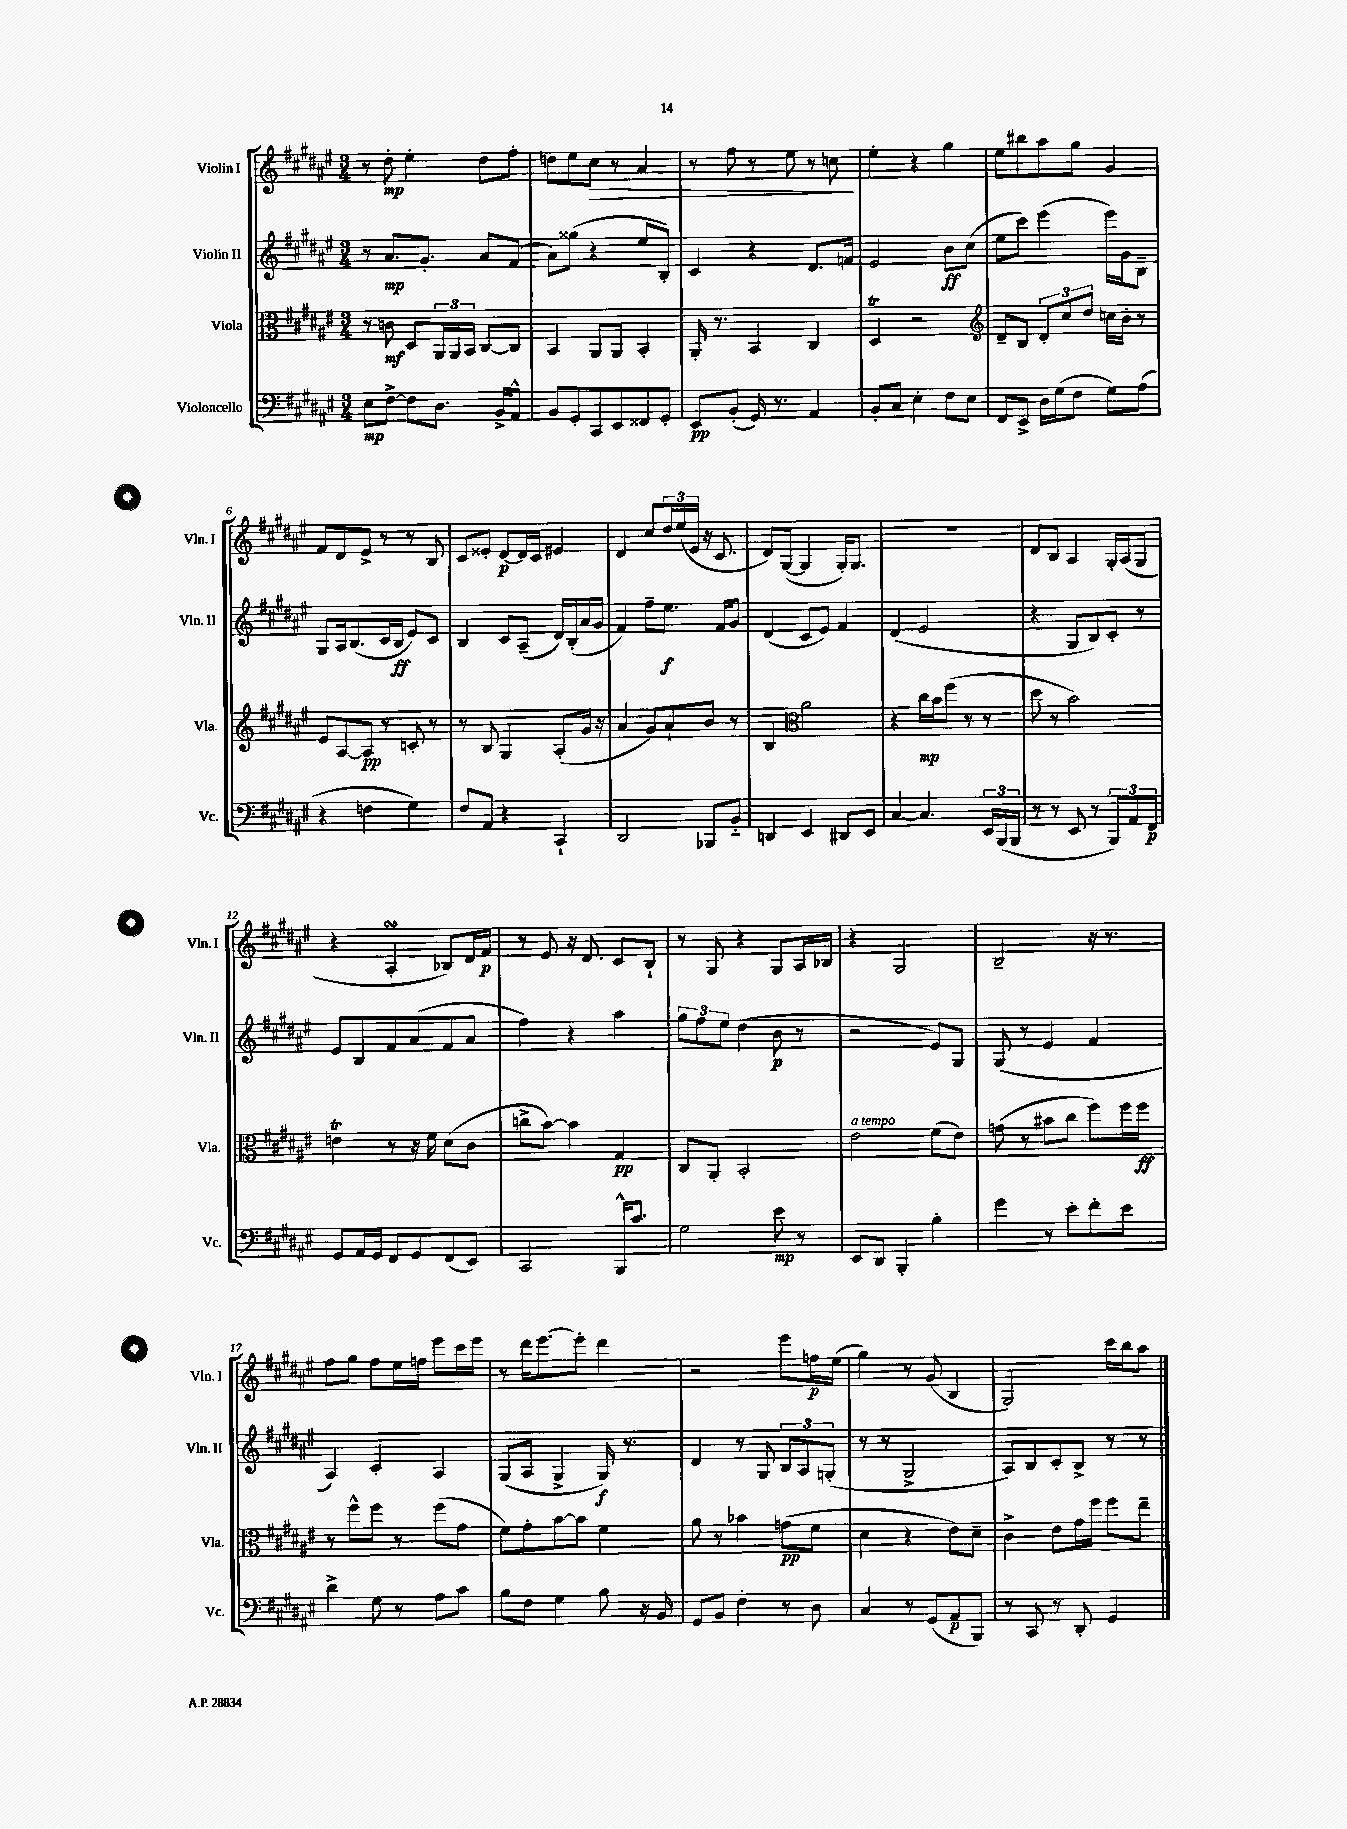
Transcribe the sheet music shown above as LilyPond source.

<<
\new StaffGroup <<
\new Staff = "s0" \with { instrumentName = "Violin I" shortInstrumentName = "Vln. I" } {
    \clef treble \key fis \major \numericTimeSignature \time 3/4
    r8 dis''8-.\mp eis''4-. dis''8 fis''8-. |
    d''8 eis''8 cis''8\> r8 ais'4 |
    r8 fis''8 r8 eis''8 r8 c''8\! |
    eis''4-. r4 gis''4 |
    eis''8 bis''8 ais''8 gis''8 gis'4 |
    fis'8 dis'8 eis'8-> r8 r8 b8 |
    cis'8 eisis'8-. dis'8~\p dis'16 cis'16 eis'4 |
    dis'4 cis''8 \tuplet 3/2 { dis''16 eis''16( eis'16 } r16 cis'8. |
    dis'8) gis8~( gis4 gis16-.) gis8. |
    R2. |
    dis'8 b8 ais4 gis16-. ais16( gis8 |
    r4 ais4-.\turn bes8) dis'16 fis'16\p |
    r8 eis'8 r16 dis'8. cis'8 b8-! |
    r8 gis8 r4 gis8 ais16 bes16 |
    r4 gis2 |
    b2-- r16 r8. |
    fis''8 gis''8 fis''8 eis''16 f''16 eis'''8 cis'''16 eis'''16 |
    r8 dis'''16 eis'''8.~ eis'''8-. dis'''4 |
    r2 eis'''8 f''16\p eis''16( |
    gis''4) r8 gis'8( b4 |
    gis2) cis'''16 b''16 ais''8 \bar "|." |
}
\new Staff = "s1" \with { instrumentName = "Violin II" shortInstrumentName = "Vln. II" } {
    \clef treble \key fis \major \numericTimeSignature \time 3/4
    r8 ais'8.\mp gis'8.-. ais'8 fis'8( |
    ais'8) gisis''8( r4 eis''8 b8-.) |
    cis'4 r4 dis'8. f'16 |
    eis'2 b'8\ff cis''8( |
    eis''8 cis'''8) eis'''4( eis'''16) gis'16 b8-- |
    gis8 ais16 b8.( cis'16 b16\ff eis'8) cis'8 |
    b4 cis'8 ais8--( dis'16) b16-.( ais'16 gis'16 |
    fis'4) fis''8-- eis''8.\f fis'16 gis'8 |
    dis'4( cis'8 eis'8) fis'4 |
    dis'4( eis'2 |
    r4 gis8 b8) cis'8-. r8 |
    eis'8 b8 fis'8 ais'8( fis'8 ais'8 |
    fis''4) r4 ais''4 |
    \tuplet 3/2 { gis''8 fis''8 eis''8 } dis''4( b'8\p r8 |
    r2 eis'8) gis8 |
    gis8( r8 eis'4 fis'4 |
    ais4) cis'4-. ais4 |
    gis8( ais8 gis4-> gis16\f) r8. |
    dis'4 r8 gis8 \tuplet 3/2 { b8 ais8 g8-.( } |
    r8 r8 gis2-> |
    ais8) b8 cis'8-. b8-> r8 r8 \bar "|." |
}
\new Staff = "s2" \with { instrumentName = "Viola" shortInstrumentName = "Vla." } {
    \clef alto \key fis \major \numericTimeSignature \time 3/4
    r8 c'8\mf dis8 \tuplet 3/2 { ais,16 ais,16 b,16 } cis8~ cis8 |
    b,4 ais,8 ais,8 b,4-. |
    ais,16-. r8. b,4 cis4 |
    dis4\trill r2 |
    \clef treble dis'8-- b8 \tuplet 3/2 { dis'8-. cis''8 dis''8 } c''16 b'16-. r8 |
    eis'8 ais8~ ais8\pp r8 c'8-. r8 |
    r8 b8 gis4 ais8-.( gis'16 r16 |
    ais'4 gis'8) ais'8-! b'8 r8 |
    b4 \clef alto ais'2 |
    r4 cis''16\mp b'16 fis''8( r8 r8 |
    dis''8 r8 b'2) |
    e'4\trill r8 r16 fis'16 dis'8( cis'8 |
    c''8-> b'8~) b'4 gis4\pp |
    cis8 ais,8-. b,2-. |
    eis'2^\markup { \italic "a tempo" } fis'8( eis'8) |
    g'8( r8 bis'8 cis''8 fis''8) fis''16 fis''16\ff |
    r8 fis''8-^ fis''8 r8 fis''8( gis'8 |
    fis'8) gis'8-. b'8~ b'8 fis'4 |
    ais'8 r8 bes'4 g'8\pp( fis'8 |
    dis'4 r4 eis'8) dis'8-- |
    cis'4-> eis'8 gis'16 fis''16 fis''8 eis''8-- \bar "|." |
}
\new Staff = "s3" \with { instrumentName = "Violoncello" shortInstrumentName = "Vc." } {
    \clef bass \key fis \major \numericTimeSignature \time 3/4
    eis8\mp fis8~-> fis8 dis8. b,16-> ais,8-^ |
    b,8 gis,8-. cis,8 eis,8 fisis,8 gis,8-. |
    eis,8\pp b,8-.( gis,16) r8. ais,4 |
    b,8-. cis8 eis4-. fis8 eis8 |
    fis,8 eis,8-> dis16 gis16( fis8 gis8) ais8( |
    r4 f4 gis4) |
    fis8 ais,8 r4 cis,4-! |
    dis,2 bes,,8 b,8-_ |
    d,4 eis,4 dis,8 eis,8 |
    cis4~ cis4. \tuplet 3/2 { eis,16 b,,16( b,,16 } |
    r8 r8 eis,8 r8 \tuplet 3/2 { b,,8) ais,8 fis,8\p } |
    gis,8 ais,16 gis,16 fis,8 gis,8 fis,8( eis,8) |
    cis,2 b,,16-^ cis'8. |
    gis2 eis'8\mp r8 |
    eis,8 dis,8 b,,4-. b4-. |
    gis'4 r8 eis'8-. fis'8-. eis'8 |
    dis'4-> gis8 r8 ais8 cis'8 |
    b8 fis8 gis4 b8 r16 b,16 |
    gis,8 b,8 fis4-. r8 dis8 |
    cis4 r8 gis,8( ais,8\p b,,8) |
    r8 cis,8 r8 dis,8-. gis,4 \bar "|." |
}
>>
>>
